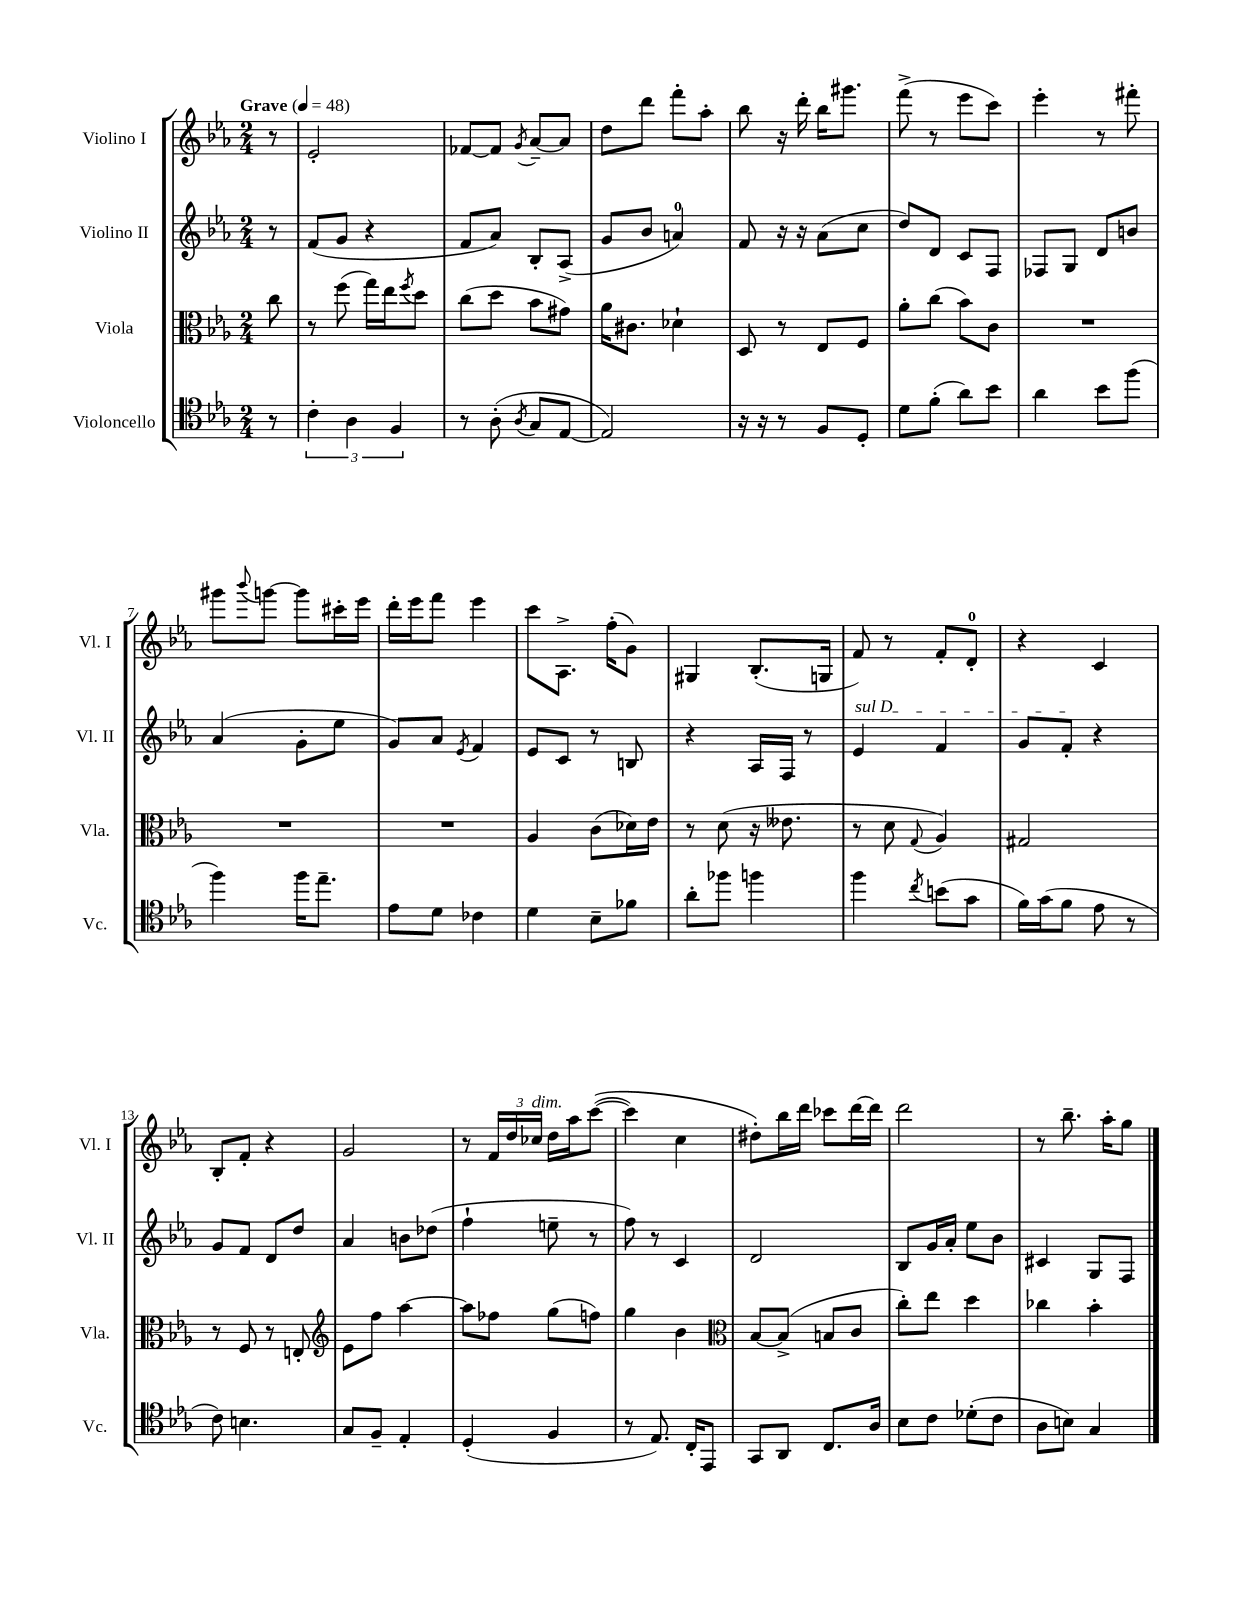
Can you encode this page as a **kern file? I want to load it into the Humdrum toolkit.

**kern	**kern	**kern	**kern
*staff4	*staff3	*staff2	*staff1
*clefC4	*clefC3	*clefG2	*clefG2
*k[b-e-a-]	*k[b-e-a-]	*k[b-e-a-]	*k[b-e-a-]
*M2/4	*M2/4	*M2/4	*M2/4
*MM48	*MM48	*MM48	*MM48
8r	8cc\	8r	8r
=	=	=	=
6c'\	8r	(8f/L	2e-'/
.	(8ff\	8g/J	.
6A-\	.	.	.
.	16gg\LL)	4r	.
.	16ee-\J	.	.
6F/	.	.	.
.	8qff/	.	.
.	8dd\J	.	.
=	=	=	=
8r	(8cc\L	8f/L	[8f-/L
(8A-'\	8dd\J	8a-/J)	8f-/]J
8qA-/	.	.	8qg/
8G/L	8b-\L	8B-'/L	[8a-~/L
[8E-/J	8g#\J)	(8A-^/J	8a-/]J
=	=	=	=
2E-/])	16a-\LK	8g/L	8dd\L
.	8.c#\J	.	.
.	.	8b-/J	8ddd\J
.	4d-`\	4a/)	8fff'\L
.	.	.	8aa-'\J
=	=	=	=
16r	8D/	8f/	8bb-\
16r	.	.	.
8r	8r	16r	16r
.	.	16r	16ddd'\
8F/L	8E-/L	(8a-\L	16bb-\LK
.	.	.	8.ggg#\J
8D'/J	8F/J	8cc\J	.
=	=	=	=
8d\L	8a-'\L	8dd/L)	(8fff^\
(8f'\J	(8cc\J	8d/J	8r
8a-\L)	8b-\L)	8c/L	8eee-\L
8b-\J	8c\J	8F/J	8ccc\J)
=	=	=	=
4a-\	2r	8F-/L	4eee-'\
.	.	8G/J	.
8b-\L	.	8d/L	8r
(8ff\J	.	8b/J	8fff#'\
=	=	=	=
4ff\)	2r	(4a-/	8ggg#\L
.	.	.	8qqbbb-/
.	.	.	[8ggg\J
16ff\LK	.	8g'\L	8ggg\]L
8.ee-~\J	.	.	.
.	.	8ee-\J	16ccc#'\L
.	.	.	16eee-\JJ
=	=	=	=
8e-\L	2r	8g/L)	16ddd'\LL
.	.	.	16eee-\J
8d\J	.	8a-/J	8fff\J
.	.	8qe-/	.
4c-\	.	4f/	4eee-\
=	=	=	=
4d\	4A-/	8e-/L	8ccc\L
.	.	8c/J	8.A-^\J
8B-~\L	(8c\L	8r	.
.	.	.	(16ff'\LK
8f-\J	16d-\L)	8B/	8g\J)
.	16e-\JJ	.	.
=	=	=	=
8a-'\L	8r	4r	4G#/
8ff-\J	(8d\	.	.
4ff\	16r	16A-/LL	(8.B-'/L
.	8.e--\	16F/JJ	.
.	.	8r	.
.	.	.	16G/Jk
=	=	=	=
4ff\	8r	4e-/	8f/)
.	8d\	.	8r
8qcc/	8qqG/	.	.
(8b\L	4A-/)	4f/	8f'/L
8g\J	.	.	8d'/J
=	=	=	=
16f\LL)	2G#/	8g/L	4r
(16g\J	.	.	.
8f\J	.	8f'/J	.
8e-\	.	4r	4c/
8r	.	.	.
=	=	=	=
8c\)	8r	8g/L	8B-'/L
4.B\	8F/	8f/J	8f'/J
.	8r	8d/L	4r
.	8E'/	8dd/J	.
=	=	=	=
*	*clefG2	*	*
8G/L	8e-\L	4a-/	2g/
8F~/J	8ff\J	.	.
4E-'/	[4aa-\	8b\L	.
.	.	(8dd-\J	.
=	=	=	=
(4D'/	8aa-\]L	4ff`\	8r
.	8ff-\J	.	24f/LL
.	.	.	24dd/
.	.	.	24cc-/JJ
4F/	(8gg\L	8ee~\	16dd\LL
.	.	.	16aa-\J
.	8ff\J)	8r	&(([8ccc\J
=	=	=	=
8r	4gg\	8ff\)	4ccc\])
8.E-/)	.	8r	.
.	4b-\	4c/	4cc\
16C'/LK	.	.	.
8EE-/J	.	.	.
=	=	=	=
*	*clefC3	*	*
8GG/L	[8B-/L	2d/	8dd#'\L&)
8AA-/J	(8B-^/]J	.	16bb-\L
.	.	.	16ddd\JJ
8.C/L	8B/L	.	8ccc-\L
.	8c/J	.	[16ddd\L
16A-/Jk	.	.	16ddd\]JJ
=	=	=	=
8B-\L	8cc'\L)	8B-/L	2ddd\
8c\J	8ee-\J	16g/L	.
.	.	16a-'/JJ	.
(8d-'\L	4dd\	8ee-\L	.
8c\J	.	8b-\J	.
=	=	=	=
8A-\L	4cc-\	4c#/	8r
8B\J)	.	.	8.bb-~\
4G/	4b-'\	8G/L	.
.	.	.	16aa-'\LK
.	.	8F/J	8gg\J
==	==	==	==
*-	*-	*-	*-
